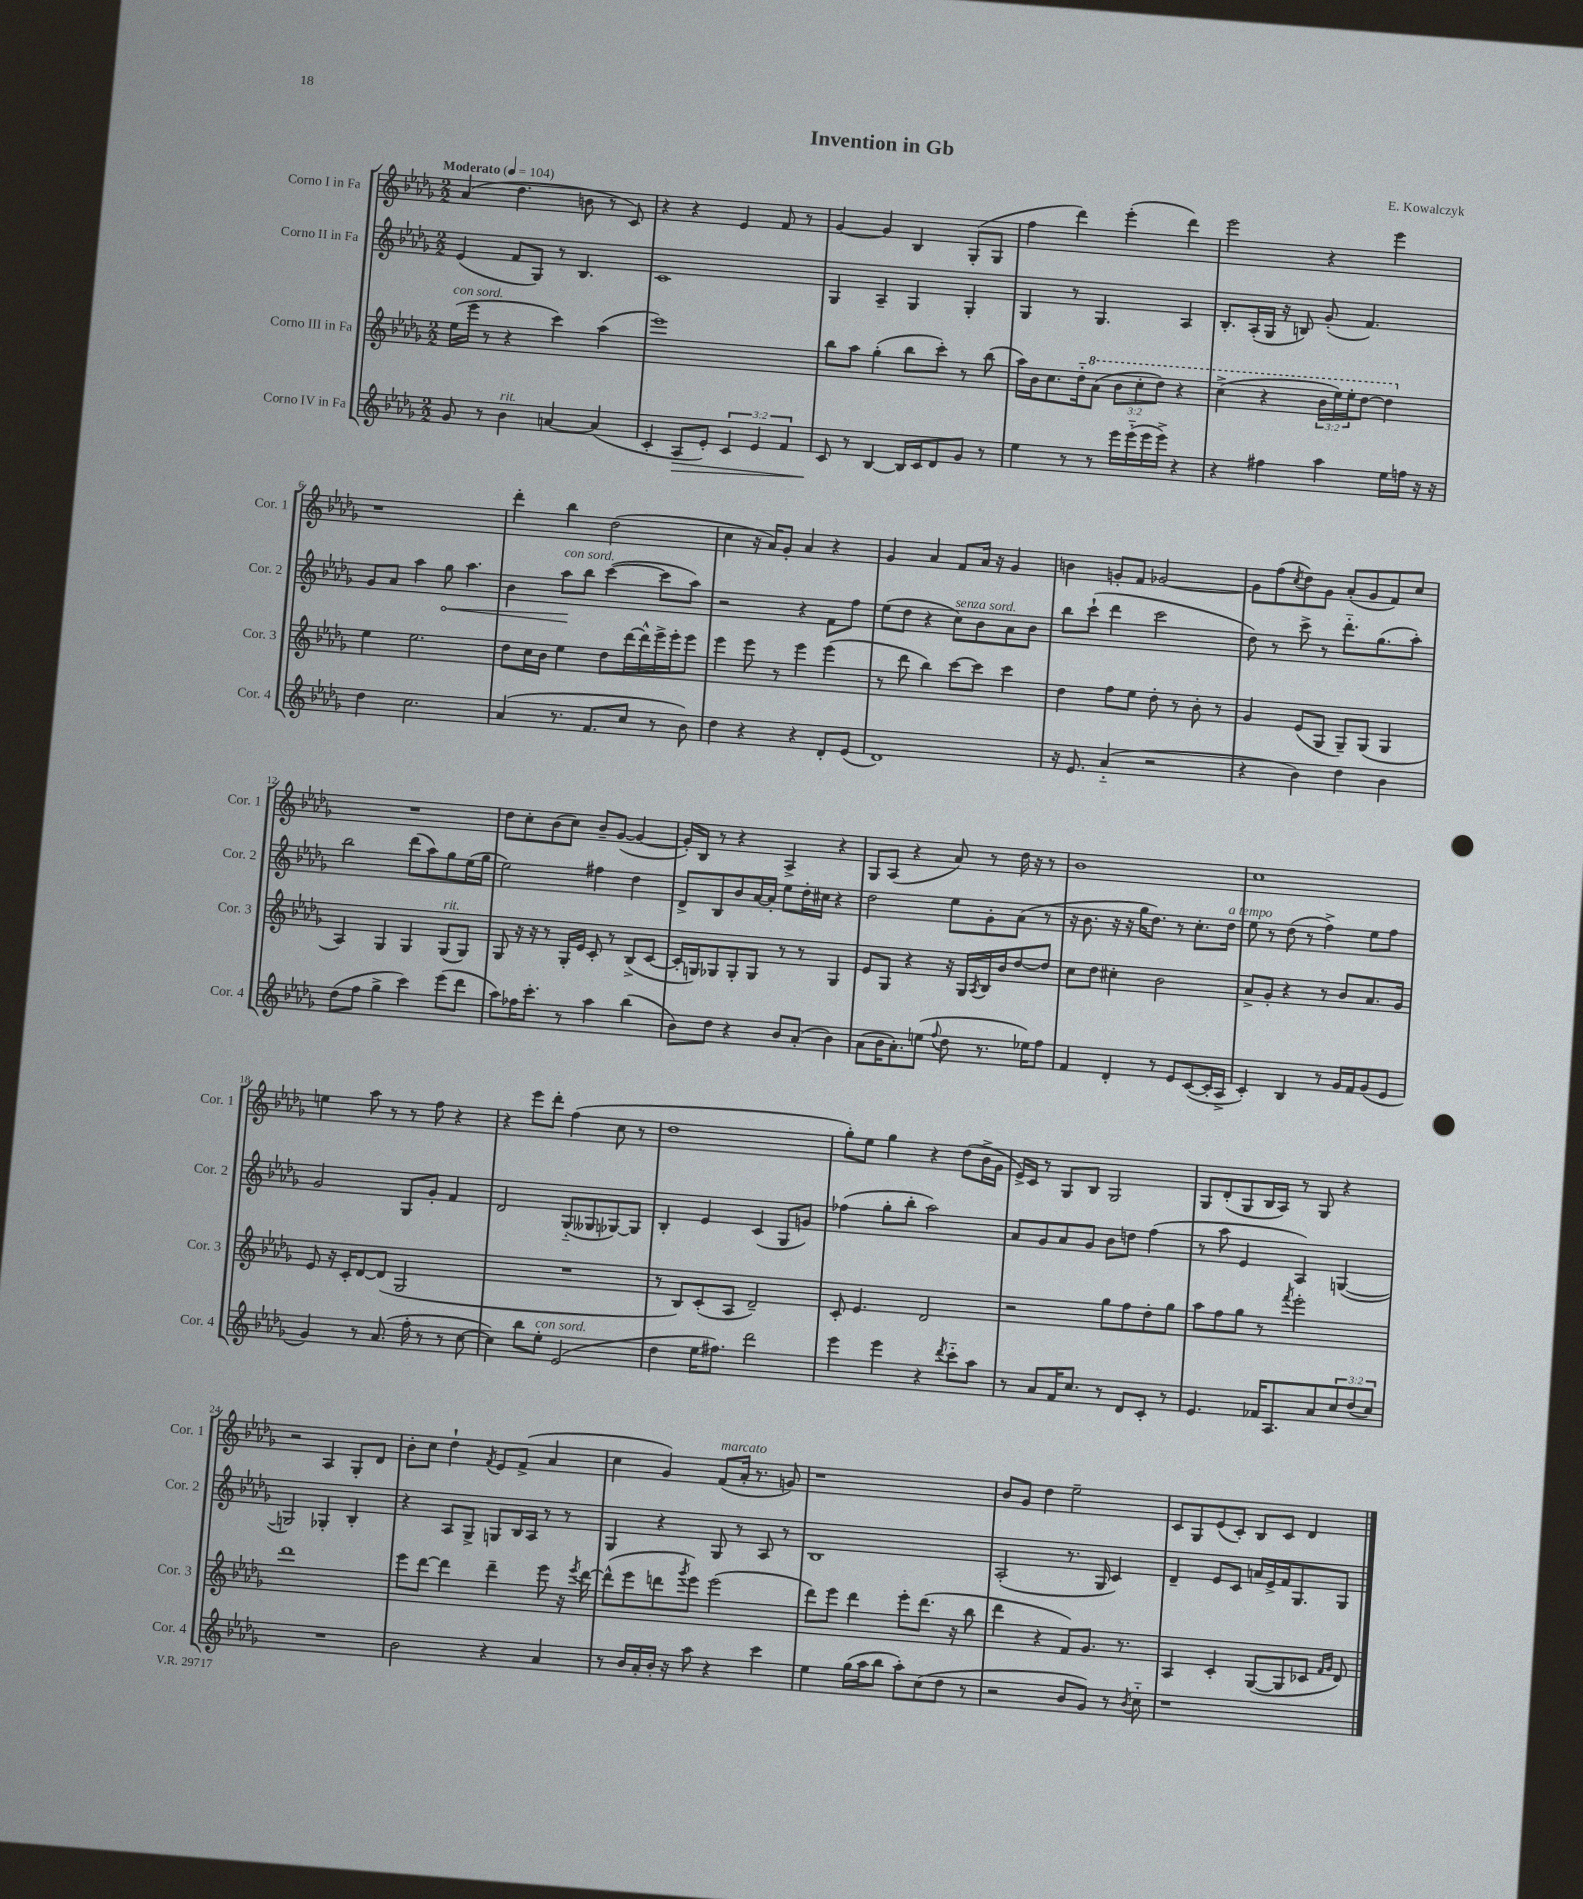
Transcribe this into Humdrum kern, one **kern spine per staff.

**kern	**dynam	**kern	**kern	**dynam	**kern
*part4	*part4	*part3	*part2	*part2	*part1
*staff4	*staff4	*staff3	*staff2	*staff2	*staff1
*I"Corno IV in Fa	*	*I"Corno III in Fa	*I"Corno II in Fa	*	*I"Corno I in Fa
*I'Cor. 4	*	*I'Cor. 3	*I'Cor. 2	*	*I'Cor. 1
*clefG2	*	*clefG2	*clefG2	*	*clefG2
*k[b-e-a-d-g-]	*	*k[b-e-a-d-g-]	*k[b-e-a-d-g-]	*	*k[b-e-a-d-g-]
*M2/2	*	*M2/2	*M2/2	*	*M2/2
*MM104	*	*MM104	*MM104	*	*MM104
=1	=1	=1	=1	=1	=1
!	!	!	!	!	!LO:TX:a:B:t=Moderato
!	!	!LO:TX:a:i:t=con sord.	!	!	!
8g-/	.	(16ee-\LL	(4e-/	.	(4a-/
.	.	16eee-\JJ	.	.	.
8r	.	8r	.	.	.
!LO:TX:a:i:t=rit.	!	!	!	!	!
4b-\	.	4r	8f/L	.	4.dd-\
.	.	.	8G-/J)	.	.
[4an/	.	4ccc\)	8r	.	.
.	.	.	4.B-/	.	8bn\
(4a/]	.	(4aa-\	.	.	8r
.	.	.	.	.	8c/)
=2	=2	=2	=2	=2	=2
4c'/	.	1eee-)	1c	.	4r
!	!LO:HP:b	!	!	!	!
8A-/L	>	.	.	.	4r
8e-'/J)	.	.	.	.	.
6c/	.	.	.	.	4e-/
6e-/	.	.	.	.	.
.	.	.	.	.	8f/
6f/	.	.	.	.	.
.	.	.	.	.	8r
=3	=3	=3	=3	=3	=3
8c/	.	8bb-\L	4G-/	.	[4g-/
8r	]	8aa-\J	.	.	.
[4B-/	.	(4gg-'\	4A-~/	.	4g-/]
16B-/LL]	.	8bb-\L	4G-/	.	4B-/
16c/J	.	.	.	.	.
8d-/	.	8ccc'\J)	.	.	.
8g-/J	.	8r	4G-'/	.	(8G-'/L
8r	.	(8bb-\	.	.	8G-/J
=4	=4	=4	=4	=4	=4
4ee-\	.	16aa-\LL)	4G-/	.	4ff\
.	.	16b-\J	.	.	.
.	.	8.cc\	.	.	.
8r	.	.	8r	.	4ddd-\)
.	.	16dd-\k	.	.	.
*	*	*8va	*	*	*
8r	.	(8aa-\J	4.G-/	.	.
16eee-\LL	.	12bb-\L	.	.	(4eee-'\
(16eee-\	.	.	.	.	.
.	.	12ccc'\	.	.	.
16eee-\	.	.	.	.	.
.	.	12ddd-\J)	.	.	.
16eee-^\JJ)	.	.	.	.	.
4r	.	4r	4A-/	.	4ddd-\)
=5	=5	=5	=5	=5	=5
4r	.	(4ccc^\	8.B-'/L	.	2eee-\
.	.	.	(16A-'/L	.	.
4ff#X\	.	4r	16G-/JJ	.	.
.	.	.	16r	.	.
.	.	.	8Bn/)	.	.
4aa-\	.	24bb-\LL	(8g-'/	.	4r
.	.	24eee-\)	.	.	.
.	.	24eee-'\J	.	.	.
.	.	[8ddd-\J	4.f/)	.	.
16ee-\LL	.	4ddd-\]	.	.	4eee-\
16ffn\JJ	.	.	.	.	.
16r	.	.	.	.	.
16r	.	.	.	.	.
!!LO:LB:g=z
=6	=6	=6	=6	=6	=6
*	*	*X8va	*	*	*
4dd-\	.	4ee-\	8g-/L	.	1r
.	.	.	8a-/J	.	.
2.cc\	.	2.ee-\	4aa-\	.	.
!	!	!	!	!LO:HP:b	!
.	.	.	8gg-\	<	.
.	.	.	4.aa-\	.	.
=7	=7	=7	=7	=7	=7
(4a-/	.	8dd-\L	4b-\	.	4ddd-'\
.	.	16cc\L	.	.	.
.	.	16b-\JJ	.	.	.
!	!	!	!LO:TX:a:i:t=con sord.	!	!
8.r	.	4ee-\	8aa-\L	.	4bb-\
.	.	.	8bb-\J	[	.
8.f/L	.	.	.	.	.
.	.	8dd-\L	([4ccc\	.	(2dd-\
8cc/J	.	[16ddd-\L	.	.	.
.	.	16ddd-^^\]	.	.	.
8r	.	16eee-^\	8ccc\L]	.	.
.	.	16eee-'\J	.	.	.
8b-\)	.	8eee-\J	8aa-\J)	.	.
=8	=8	=8	=8	=8	=8
4dd-\	.	4eee-\	2r	.	4cc\
4r	.	8eee-\	.	.	16r
.	.	.	.	.	16a-/KL)
.	.	8r	.	.	8g-'/J
4r	.	4eee-\	4r	.	4a-/
8d-'/L	.	(4eee-\	8f\L	.	4r
(8e-/J	.	.	8ff\J	.	.
=9	=9	=9	=9	=9	=9
1d-)	.	8r	(8ee-\L	.	4g-/
.	.	8ddd-\	8dd-\J	.	.
.	.	4bb-\)	4r	.	4a-/
!	!	!	!LO:TX:a:i:t=senza sord.	!	!
.	.	[8ccc\L	8cc\L)	.	8f/L
.	.	8ccc\J]	8b-\	.	16a-/Jk
.	.	.	.	.	16r
.	.	4ccc\	8a-\	.	4g-/
.	.	.	8b-\J	.	.
=10	=10	=10	=10	=10	=10
16r	.	4dd-\	8bb-\L	.	4bn\
8.e-/	.	.	.	.	.
.	.	.	(8ccc`\J	.	.
(4a-/	.	8ff\L	4ddd-\	.	8gn'/L
.	.	8ee-\J	.	.	8f/J
2r	.	8dd-'\	2ccc\	.	[2g-X/
.	.	8r	.	.	.
.	.	8b-'\	.	.	.
.	.	8r	.	.	.
=11	=11	=11	=11	=11	=11
4r	.	4g-/	8dd-\)	.	8g-\L]
.	.	.	8r	.	(8ff\
.	.	.	.	.	8qcc/
4b-\)	.	(8e-/L	8ccc^\	.	8dd-\)
.	.	8G-/J	8r	.	8g-\J
4dd-\	.	8G-~/L)	8.ddd-\L	.	(8a-'/L
.	.	(8G-/J	.	.	8g-/
.	.	.	(8.gg-\	.	.
4b-\	.	4G-/	.	.	8f/)
.	.	.	8aa-'\J)	.	8cc/J
!!LO:LB:g=z
=12	=12	=12	=12	=12	=12
(8dd-\L	.	4A-/)	2bb-\	.	1r
8ff\J	.	.	.	.	.
4gg-^\	.	4G-/	.	.	.
4ccc\)	.	4G-/	(8ddd-\L	.	.
.	.	.	8aa-\)	.	.
!	!	!LO:TX:a:i:t=rit.	!	!	!
(8eee-\L	.	(8G-/L	8gg-\	.	.
8ddd-\J	.	8G-/J)	(16ee-\L	.	.
.	.	.	16gg-\JJ	.	.
=13	=13	=13	=13	=13	=13
8aa-\L)	.	8G-/	2ee-\)	.	8dd-\L
16ff-X\K	.	16r	.	.	8cc'\
8.ccc'\J	.	16r	.	.	.
.	.	8r	.	.	(8b-\
8r	.	16G-'/LL	.	.	8cc\J)
.	.	16e-/JJ	.	.	.
4aa-\	.	8c'/	4ff#X\	.	8b-~/L
.	.	8r	.	.	([8g-/J
(4bb-\	.	(8B-^/L	4dd-\	.	4g-/_
.	.	[8c/J	.	.	.
=14	=14	=14	=14	=14	=14
8b-\L)	.	16c'/LL]	8d-^/L	.	16g-'/LL])
.	.	16Gn/J)	.	.	16B-/JJ
8dd-\J	.	8G-X/	8B-/	.	8r
4r	.	8G-'/	8b-/	.	4r
.	.	8G-/J	[16a-/L	.	.
.	.	.	16a-'/JJ]	.	.
8b-/L	.	8r	8ee-\L	.	4A-^/
(8a-'/J	.	8r	16dd-'\L	.	.
.	.	.	16cc#X\JJ	.	.
4b-\)	.	4G-/	4r	.	4r
=15	=15	=15	=15	=15	=15
(8a-\L	.	8e-/L	2dd-\	.	8G-/L
16b-\K	.	8G-/J	.	.	(8A-/J
8.a-'\)	.	.	.	.	.
.	.	4r	.	.	4r
(8een\J	.	.	.	.	.
8qqff/	.	.	.	.	.
8dd-\	.	16r	8ee-\L	.	8a-/)
.	.	16G-/LL	.	.	.
.	.	8qA-/	.	.	.
8.r	.	16B-/	8g-'\	.	8r
.	.	16b-/J	.	.	.
.	.	[8dd-/	(8a-\J	.	16dd-\
16ee-X\KL)	.	.	.	.	16r
8ff\J	.	8dd-/J]	8r	.	8r
=16	=16	=16	=16	=16	=16
4f/	.	8cc\L	16r	.	1b-
.	.	.	8.b-\	.	.
.	.	8dd-\J	.	.	.
4d-'/	.	4cc#X'\	16r	.	.
.	.	.	16r	.	.
.	.	.	16gg-\KL	.	.
.	.	.	8.dd-\J)	.	.
8r	.	2b-\	.	.	.
8e-/L	.	.	8r	.	.
([8c/	.	.	8.cc'\L	.	.
16c'/L]	.	.	.	.	.
!	!	!	!LO:TX:a:i:t=a tempo	!	!
16A-^/JJ	.	.	16dd-\Jk	.	.
=17	=17	=17	=17	=17	=17
4c'/)	.	8a-^/L	8ee-\	.	1cc
.	.	8g-'/J	8r	.	.
4B-/	.	4r	(8dd-\	.	.
.	.	.	8r	.	.
8r	.	8r	4ff^\)	.	.
16g-/LL	.	8b-/L	.	.	.
16f/J	.	.	.	.	.
(8g-/	.	8.a-/	8ee-\L	.	.
8e-/J	.	.	8ff\J	.	.
.	.	16g-/Jk	.	.	.
!!LO:LB:g=z
=18	=18	=18	=18	=18	=18
4g-/)	.	8e-/	2g-/	.	4een\
.	.	16r	.	.	.
.	.	16c'/KL	.	.	.
8r	.	[8d-/	.	.	8aa-\
(8.a-/	.	(8d-/J]	.	.	8r
.	.	2G-/	8G-/L	.	8r
16ff'\	.	.	.	.	.
8r	.	.	8g-'/J	.	8ff\
8r	.	.	4f/	.	4r
[8cc\	.	.	.	.	.
=19	=19	=19	=19	=19	=19
4cc\])	.	1r	2d-/	.	4r
8bb-\L	.	.	.	.	8eee-\L
!LO:TX:a:i:t=con sord.	!	!	!	!	!
8ee-'\J	.	.	.	.	8ddd-'\J
(2e-/	.	.	(8G-/L	.	(4ff\
.	.	.	8G--X/	.	.
.	.	.	[8G-X/)	.	8cc\
.	.	.	8G-/J]	.	8r
=20	=20	=20	=20	=20	=20
4dd-\	.	8r	4B-'/	.	1dd-
.	.	8B-/L)	.	.	.
16ee-\KL	.	(8c'/	4e-/	.	.
8.ff#X\J)	.	.	.	.	.
.	.	8A-/J	.	.	.
2ddd-\	.	2d-~/)	(4c/	.	.
.	.	.	8G-/L	.	.
.	.	.	8gn/J)	.	.
=21	=21	=21	=21	=21	=21
4eee-\	.	8c'/	(4ff-X\	.	8gg-'\L)
.	.	4.e-/	.	.	8ee-\J
4eee-\	.	.	8gg-'\L	.	4gg-\
.	.	.	8bb-'\J	.	.
4r	.	2d-/	2aa-\)	.	4r
8qddd-/	.	.	.	.	.
8ccc\L	.	.	.	.	(8dd-\L
8aa-\J	.	.	.	.	16b-^\L
.	.	.	.	.	16g-\JJ
=22	=22	=22	=22	=22	=22
8r	.	2r	8a-/L	.	16e-^/LL)
.	.	.	.	.	16c/JJ
8a-/L	.	.	8g-/	.	8r
16f/K	.	.	8a-/	.	8G-/L
8.cc/J	.	.	.	.	.
.	.	.	8g-/J	.	8B-/J
8r	.	8gg-\L	8b-\L	.	2G-/
8d-/L	.	8ff\	8ddn\J	.	.
8c'/J	.	8dd-'\	(4ff\	.	.
8r	.	8gg-\J	.	.	.
=23	=23	=23	=23	=23	=23
4.e-/	.	8aa-\L	8r	.	8G-/L
.	.	8ff\	8aa-\	.	(8d-'/
.	.	8gg-\J	4e-/	.	8G-/
16f-X/KL	.	8r	.	.	16B-/L
8.A-/	.	.	.	.	16A-/JJ)
.	.	8qfff/	.	.	.
.	.	2eee-'\	4A-/)	.	8r
8a-/	.	.	.	.	8G-/
12cc/	.	.	([4Gn/	.	4r
(12dd-/	.	.	.	.	.
12cc/J)	.	.	.	.	.
!!LO:LB:g=z
=24	=24	=24	=24	=24	=24
1r	.	1ddd-	2Gn/])	.	2r
.	.	.	4G-X'/	.	4A-/
.	.	.	4B-'/	.	8G-'/L
.	.	.	.	.	8d-/J
=25	=25	=25	=25	=25	=25
2b-\	.	8eee-\L	4r	.	8b-'\L
.	.	[8ddd-\J	.	.	8cc\J
.	.	4ddd-\]	8A-/L	.	4dd-`\
.	.	.	8G-^/J	.	.
.	.	.	.	.	8qf/
4r	.	4ddd-~\	8Gn/L	.	8e-/L
.	.	.	16B-/L	.	(8f^/J
.	.	.	16A-/JJ	.	.
4a-/	.	8eee-\	8r	.	4a-/
.	.	16r	8r	.	.
.	.	8qeee-/	.	.	.
.	.	[16ddd-\	.	.	.
=26	=26	=26	=26	=26	=26
8r	.	(8ddd-^^\L]	4G-/	.	4cc\
16b-/LL	.	8eee-\	.	.	.
16a-'/	.	.	.	.	.
16b-'/JJ	.	8dddn\	4r	.	4g-/)
16r	.	.	.	.	.
.	.	8qggg-/	.	.	.
8aa-\	.	8eee-\J)	.	.	.
!	!	!	!	!	!LO:TX:a:i:t=marcato
4r	.	(2eee-\	8G-/	.	(8f/L
.	.	.	8r	.	16a-'/Jk
.	.	.	.	.	8.r
4ccc\	.	.	8A-/	.	.
.	.	.	8r	.	8gn/)
=27	=27	=27	=27	=27	=27
4ee-\	.	8ddd-\L)	1B-	.	1r
.	.	8eee-\J	.	.	.
(16gg-\LL	.	4ddd-\	.	.	.
16aa-\J	.	.	.	.	.
8bb-\J	.	.	.	.	.
8aa-'\L)	.	8eee-'\L	.	.	.
(8cc\	.	(8.ddd-\J	.	.	.
8dd-\J	.	.	.	.	.
.	.	16r	.	.	.
8r	.	8bb-\	.	.	.
=28	=28	=28	=28	=28	=28
2r	.	4ddd-\	(2A-'/	.	8b-/L
.	.	.	.	.	8g-/J
.	.	4r	.	.	4dd-\
8b-/L	.	8f/L)	8.r	.	2ee-~\
8g-/J)	.	8.g-/J	.	.	.
.	.	.	16G-/	.	.
8r	.	.	4c/)	.	.
.	.	8.r	.	.	.
8qb-/	.	.	.	.	.
8cc\	.	.	.	.	.
=29	=29	=29	=29	=29	=29
1r	.	4A-/	4d-~/	.	8c/L
.	.	.	.	.	8G-/
.	.	4c'/	8e-/L	.	(8e-/
.	.	.	8c/J	.	8c'/J)
.	.	([8G-/L	16an/LL	.	8B-/L
.	.	.	16e-^/	.	.
.	.	8G-/]	16f/J	.	8c/J
.	.	.	8.G-/	.	.
.	.	8c-X/J	.	.	4d-/
.	.	16qqf/LL	.	.	.
.	.	16qqg-/JJ	.	.	.
.	.	8d-/)	8G-/J	.	.
==	==	==	==	==	==
*-	*-	*-	*-	*-	*-
